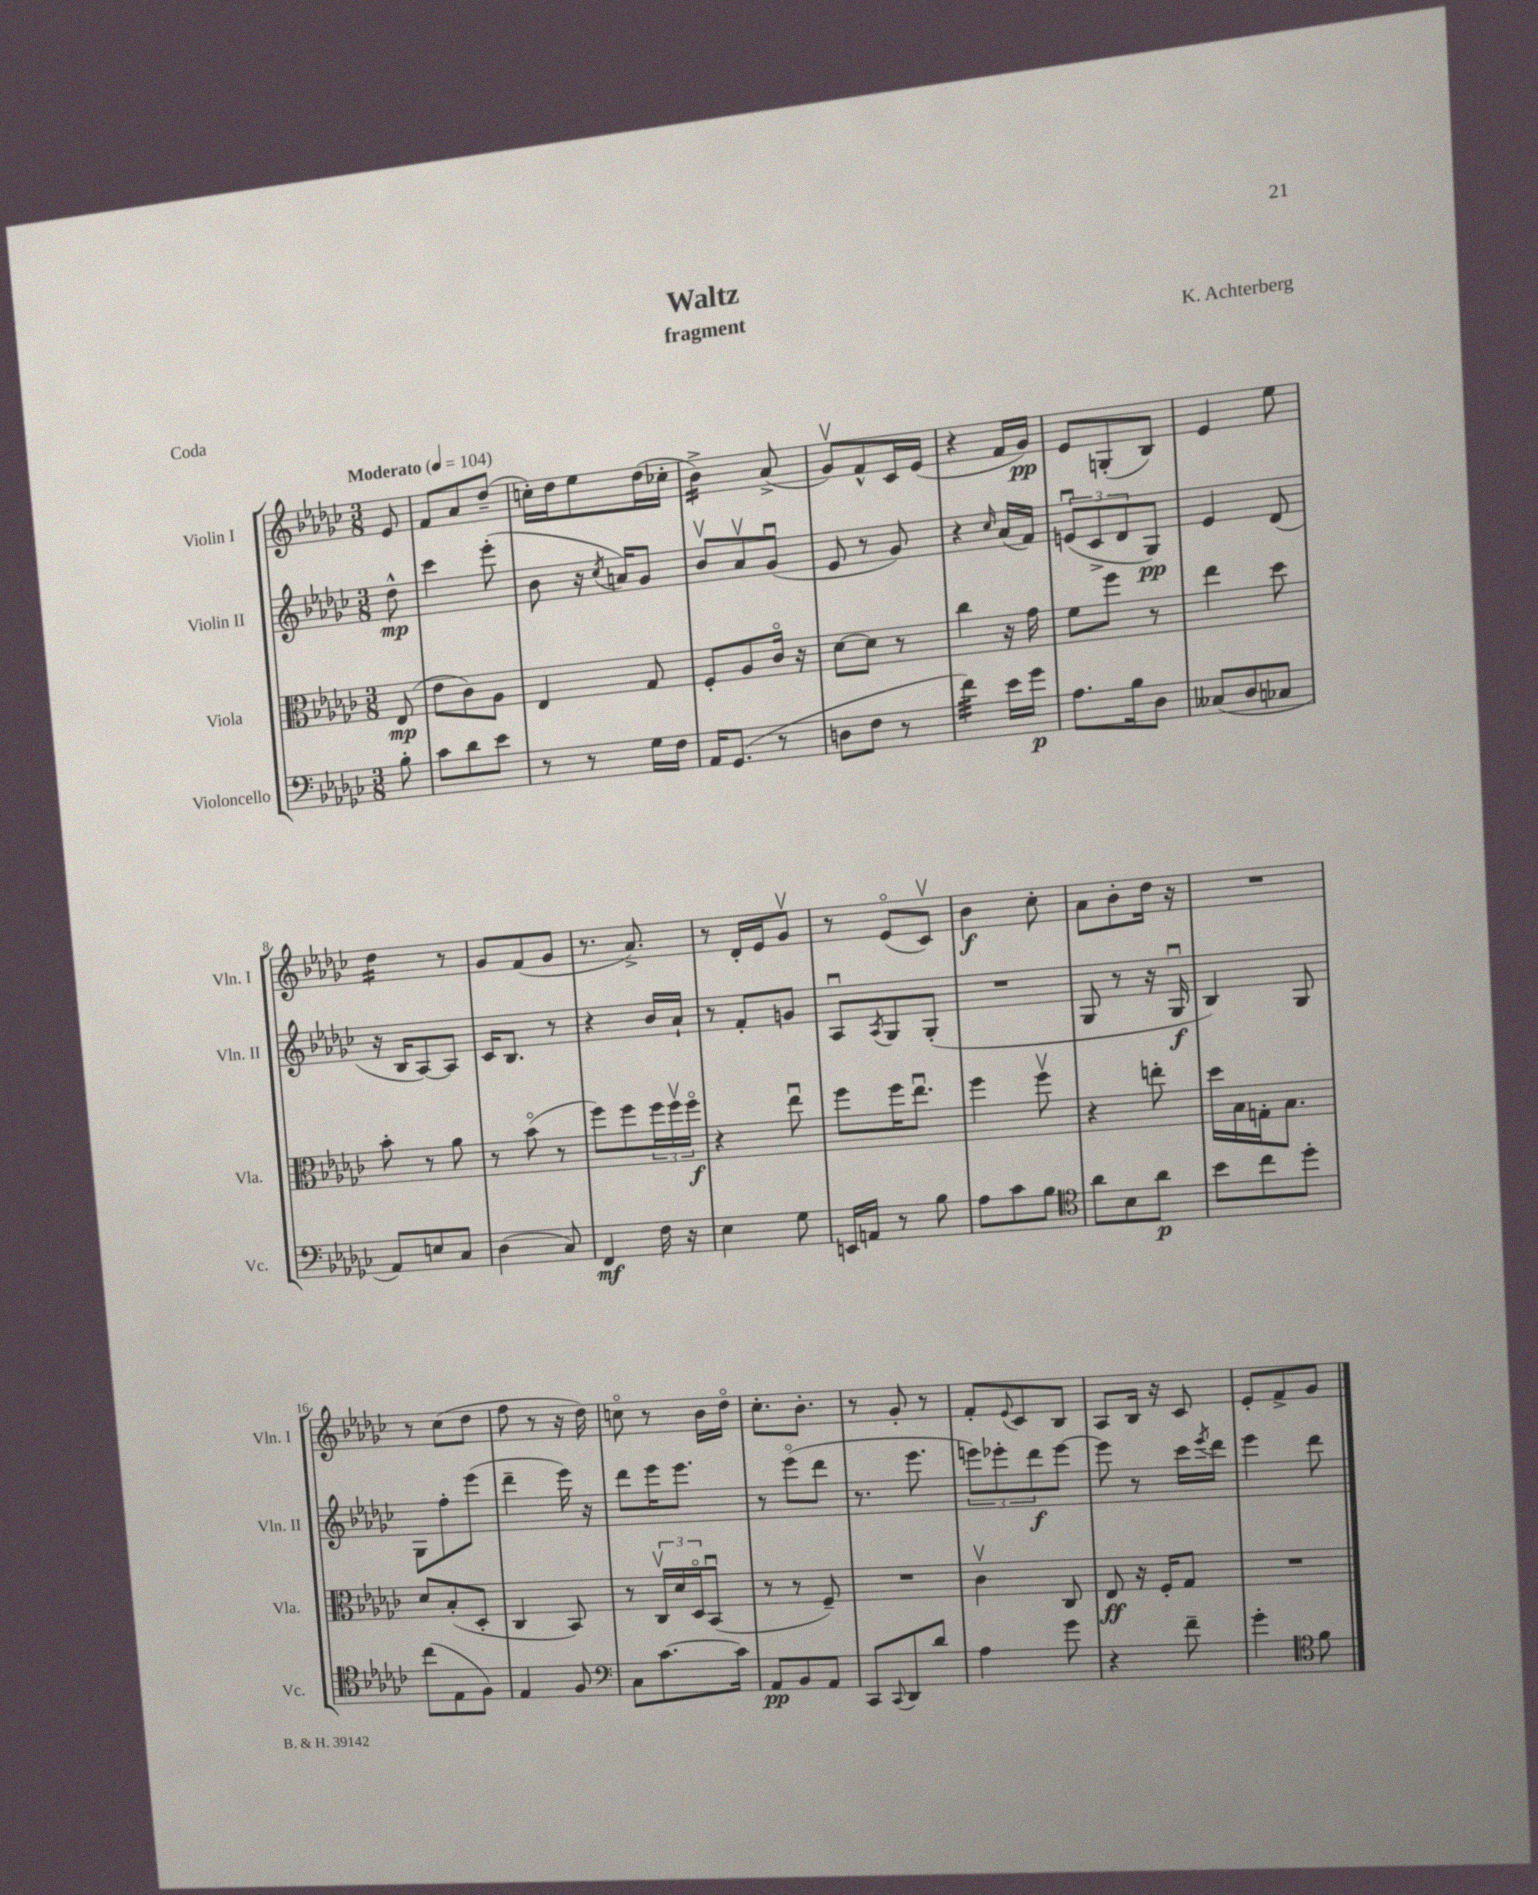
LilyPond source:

\header { title = "Waltz" composer = "K. Achterberg" subtitle = "fragment" piece = "Coda" }
<<
\new StaffGroup <<
\new Staff = "s0" \with { instrumentName = "Violin I" shortInstrumentName = "Vln. I" } {
    \clef treble \key ges \major \numericTimeSignature \time 3/8 \partial 8 \tempo "Moderato" 4 = 104
    ees'8 |
    f'8 aes'8 des''8--( |
    c''16-.) des''16 ees''8 des''16( ces''16-. |
    bes'4:16->) aes'8->( |
    ges'8\upbow) f'8-^ ces'16 ees'16( |
    r4 f'16 ges'16\pp) |
    ees'8 g8-.( bes8) |
    ees'4 ees''8 |
    des''4:16 r8 |
    ges'8 f'8( ges'8 |
    r8. aes'8.->) |
    r8 des'16-. ees'16 ges'8\upbow |
    r8 ees'8\flageolet( ces'8\upbow) |
    bes'4\f ces''8-. |
    aes'8 bes'8-. des''16 r16 |
    R4. |
    r8 ces''8( des''8 |
    f''8 r8 r16 des''16) |
    c''8\flageolet r8 bes'16 des''16\flageolet |
    ces''8.-. bes'8.-. |
    r8 ges'8-. r8 |
    f'8-. \appoggiatura { ees'8 } ces'8 bes8 |
    aes8 bes16 r16 ces'8 |
    ees'8-. f'8-> ges'8 \bar "|." |
}
\new Staff = "s1" \with { instrumentName = "Violin II" shortInstrumentName = "Vln. II" } {
    \clef treble \key ges \major \numericTimeSignature \time 3/8 \partial 8
    des''8-^\mp |
    ces'''4 ees'''8-.( |
    bes'8 r16 \acciaccatura { ces''8 } a'16) ges'8 |
    bes'8\upbow aes'8\upbow ges'8\downbow( |
    ees'8 r8 ges'8) |
    r4 \grace { ces''16 } aes'16( f'16) |
    \tuplet 3/2 { e'8\downbow( ces'8-> des'8 } ges8\pp) |
    ees'4 des'8( |
    r16 bes16 aes8~) aes8 |
    ces'16 bes8. r8 |
    r4 bes'16 aes'16-! |
    r8 f'8-. g'8 |
    aes8\downbow \acciaccatura { aes8 } ges8 ges8-.( |
    R4. |
    ges8 r8 r16 ges16\downbow\f |
    bes4) ges8 |
    ges8 f''8-. ees'''8( |
    des'''4-- ees'''16) r16 |
    des'''8 ees'''16 ees'''8. |
    r8 ees'''8\flageolet( des'''8 |
    r8. ees'''8. |
    \tuplet 3/2 { e'''8) ees'''8-. des'''8\f } ees'''8~ |
    ees'''8 r8 ces'''16 \acciaccatura { ees'''8 } des'''16 |
    ees'''4 des'''8 \bar "|." |
}
\new Staff = "s2" \with { instrumentName = "Viola" shortInstrumentName = "Vla." } {
    \clef alto \key ges \major \numericTimeSignature \time 3/8 \partial 8
    ees8\mp( |
    ees'8 ces'8) aes8 |
    ees4 ges8 |
    f8-. aes8 ces'16\flageolet r16 |
    des'8~ des'8 r8 |
    ces''4 r16 ges'16 |
    f'8 f''8 r8 |
    ees''4 des''8 |
    bes'8-. r8 aes'8 |
    r8 bes'8\flageolet( r8 |
    f''8) f''8 \tuplet 3/2 { f''16 f''16\upbow f''16\flageolet\f } |
    r4 ees''8\downbow |
    f''8 f''16 ees''8.\downbow |
    f''4 f''8\upbow |
    r4 e''8-. |
    des''16 bes16 g16-. bes8. |
    des'8 bes8-.( des8-. |
    ces4 bes,8) |
    r8 \tuplet 3/2 { ces16\upbow des'16 des16\flageolet } bes,8\downbow( |
    r8 r8 f8--) |
    R4. |
    ces'4\upbow ces8 |
    ees8\ff r16 f16-. ges8 |
    R4. \bar "|." |
}
\new Staff = "s3" \with { instrumentName = "Violoncello" shortInstrumentName = "Vc." } {
    \clef bass \key ges \major \numericTimeSignature \time 3/8 \partial 8
    bes8-. |
    ces'8 des'8 ees'8 |
    r8 r8 ges16 f16 |
    aes,16 ges,8.( r8 |
    d8 f8 r8 |
    f'4:32) ees'16 ges'16\p |
    aes8. bes16 des8 |
    ceses8( des8 ces8 |
    aes,8) e8 ces8 |
    des4( ces8) |
    f,4\mf f16 r16 |
    ees4 ges8 |
    e,16 a,16 r8 bes8 |
    aes8 ces'8 bes8 |
    \clef tenor aes'8 bes8 aes'8\p |
    bes'8 ces''8 des''8-. |
    ces''8( ees8 f8) |
    ees4 f8 |
    \clef bass ces8 ces'8.~ ces'16 |
    aes,8\pp bes,8 aes,8 |
    ces,8 \appoggiatura { ces,8 } des,8 des'8 |
    aes4 ges'8 |
    r4 f'8-- |
    ges'4-. \clef tenor f'8 \bar "|." |
}
>>
>>
